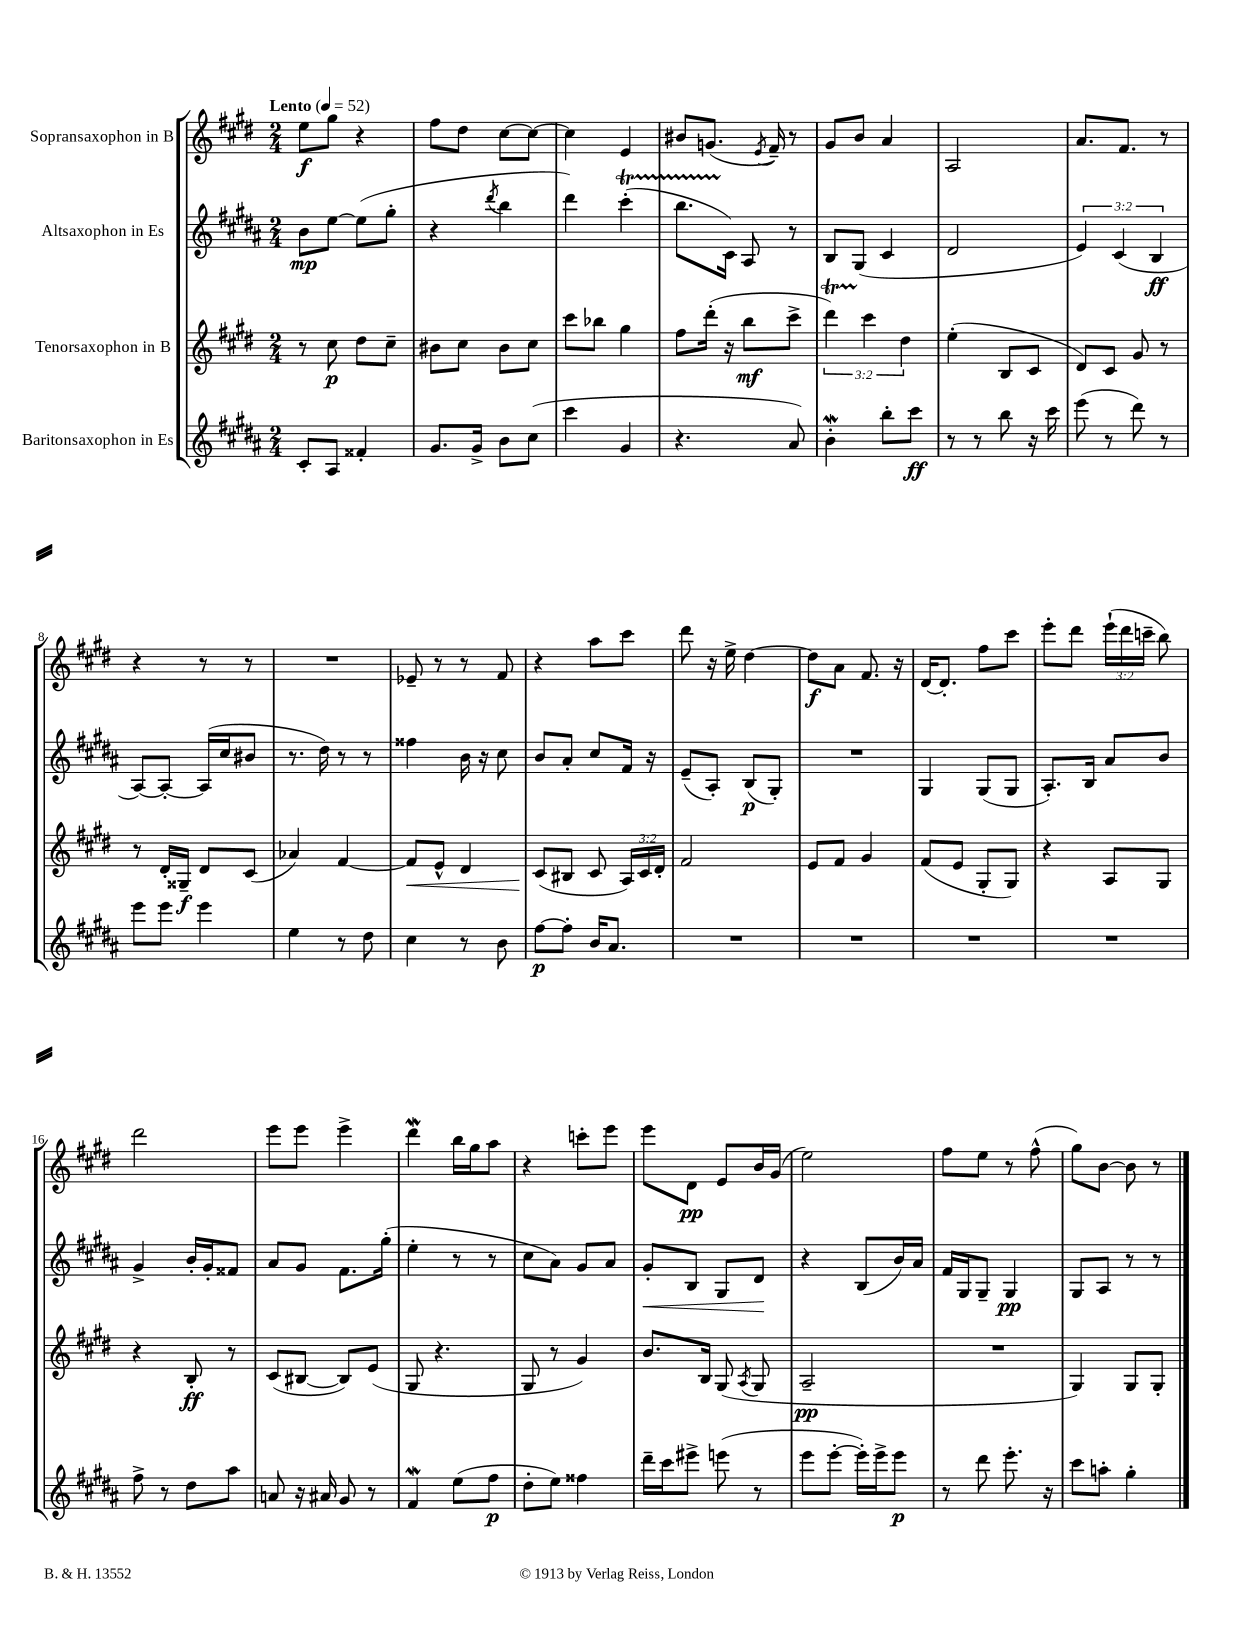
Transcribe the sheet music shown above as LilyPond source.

<<
\new StaffGroup <<
\new Staff = "s0" \with { instrumentName = "Sopransaxophon in B" } {
    \clef treble \key e \major \numericTimeSignature \time 2/4 \override Staff.TupletNumber.text = #tuplet-number::calc-fraction-text \tempo "Lento" 4 = 52
    \autoBeamOff e''8[\f gis''8] r4 |
    fis''8[ dis''8] cis''8[~ cis''8]~ |
    cis''4 e'4 |
    bis'8[ g'8.]( \acciaccatura { e'8 } fis'16--) r8 |
    gis'8[ b'8] a'4 |
    a2 |
    a'8.[ fis'8.] r8 |
    r4 r8 r8 |
    R2 |
    ees'8-- r8 r8 fis'8 |
    r4 a''8[ cis'''8] |
    dis'''8 r16 e''16-> dis''4~ |
    dis''8[\f a'8] fis'8. r16 |
    dis'16[~ dis'8.]-. fis''8[ cis'''8] |
    e'''8[-. dis'''8] \tuplet 3/2 { e'''16[-!( dis'''16 c'''16]-- } b''8) |
    dis'''2 |
    e'''8[ e'''8] e'''4-> |
    dis'''4\mordent b''16[ gis''16 a''8] |
    r4 c'''8[-. e'''8] |
    e'''8[ dis'8]\pp e'8[ b'16 gis'16]( |
    e''2) |
    fis''8[ e''8] r8 fis''8-^( |
    gis''8[) b'8]~ b'8 r8 \bar "|." |
}
\new Staff = "s1" \with { instrumentName = "Altsaxophon in Es" } {
    \clef treble \key b \major \numericTimeSignature \time 2/4 \override Staff.TupletNumber.text = #tuplet-number::calc-fraction-text
    \autoBeamOff b'8[\mp e''8]~ e''8[( gis''8]-. |
    r4 \acciaccatura { dis'''8 } b''4 |
    dis'''4) cis'''4-.\startTrillSpan( |
    b''8.[ cis'16]\stopTrillSpan) ais8 r8 |
    b8[ gis8]( cis'4 |
    dis'2 |
    \tuplet 3/2 { e'4) cis'4( b4\ff } |
    ais8[~) ais8]~-. ais16[( cis''16 bis'8] |
    r8. dis''16) r8 r8 |
    fisis''4 b'16 r16 cis''8 |
    b'8[ ais'8]-. cis''8[ fis'16] r16 |
    e'8[--( ais8]-.) b8[\p( gis8]-.) |
    R2 |
    gis4 gis8[( gis8] |
    ais8.[-.) b16] ais'8[ b'8] |
    gis'4-> b'16[-. gis'16-. fisis'8] |
    ais'8[ gis'8] fis'8.[ gis''16]-.( |
    e''4-. r8 r8 |
    cis''8[ ais'8]) gis'8[ ais'8] |
    gis'8[-.\< b8] gis8[ dis'8]\! |
    r4 b8[( b'16) ais'16] |
    fis'16[ gis16 gis8]-- gis4\pp |
    gis8[ ais8] r8 r8 \bar "|." |
}
\new Staff = "s2" \with { instrumentName = "Tenorsaxophon in B" } {
    \clef treble \key e \major \numericTimeSignature \time 2/4 \override Staff.TupletNumber.text = #tuplet-number::calc-fraction-text
    \autoBeamOff r8 cis''8\p dis''8[ cis''8]-- |
    bis'8[ cis''8] bis'8[ cis''8] |
    cis'''8[ bes''8] gis''4 |
    fis''8[ dis'''16]-.( r16 b''8[\mf cis'''8]-> |
    \tuplet 3/2 { dis'''4\startTrillSpan) cis'''4\stopTrillSpan dis''4 } |
    e''4-.( b8[ cis'8] |
    dis'8[) cis'8] gis'8 r8 |
    r8 dis'16[-. gisis16]--\f dis'8[ cis'8]( |
    aes'4) fis'4~ |
    fis'8[\< e'8]-^ dis'4 |
    cis'8[\!( bis8] cis'8 \tuplet 3/2 { a16[) cis'16 dis'16]-. } |
    fis'2 |
    e'8[ fis'8] gis'4 |
    fis'8[( e'8] gis8[-. gis8]) |
    r4 a8[ gis8] |
    r4 b8-.\ff r8 |
    cis'8[( bis8]~ bis8[) e'8]( |
    gis8 r4. |
    gis8 r8 gis'4) |
    b'8.[ b16] gis8( \acciaccatura { a8 } gis8 |
    a2--\pp |
    R2 |
    gis4) gis8[ gis8]-. \bar "|." |
}
\new Staff = "s3" \with { instrumentName = "Baritonsaxophon in Es" } {
    \clef treble \key b \major \numericTimeSignature \time 2/4
    \autoBeamOff cis'8[-. ais8] fisis'4-. |
    gis'8.[ gis'16]-> b'8[ cis''8]( |
    cis'''4 gis'4 |
    r4. ais'8) |
    b'4-.\mordent b''8[-. cis'''8]\ff |
    r8 r8 b''8 r16 cis'''16 |
    e'''8( r8 dis'''8) r8 |
    e'''8[ e'''8] e'''4 |
    e''4 r8 dis''8 |
    cis''4 r8 b'8 |
    fis''8[~\p fis''8]-. b'16[ ais'8.] |
    R2 |
    R2 |
    R2 |
    R2 |
    fis''8-> r8 dis''8[ ais''8] |
    a'8 r16 ais'16 gis'8 r8 |
    fis'4\mordent e''8[( fis''8]\p |
    dis''8[-. e''8]) fisis''4 |
    dis'''16[-- cis'''16 eis'''8]-> e'''8( r8 |
    e'''8[ e'''8]~-. e'''16[-.) e'''16-> e'''8]\p |
    r8 dis'''8 e'''8.-. r16 |
    cis'''8[ a''8]-. gis''4-. \bar "|." |
}
>>
>>
